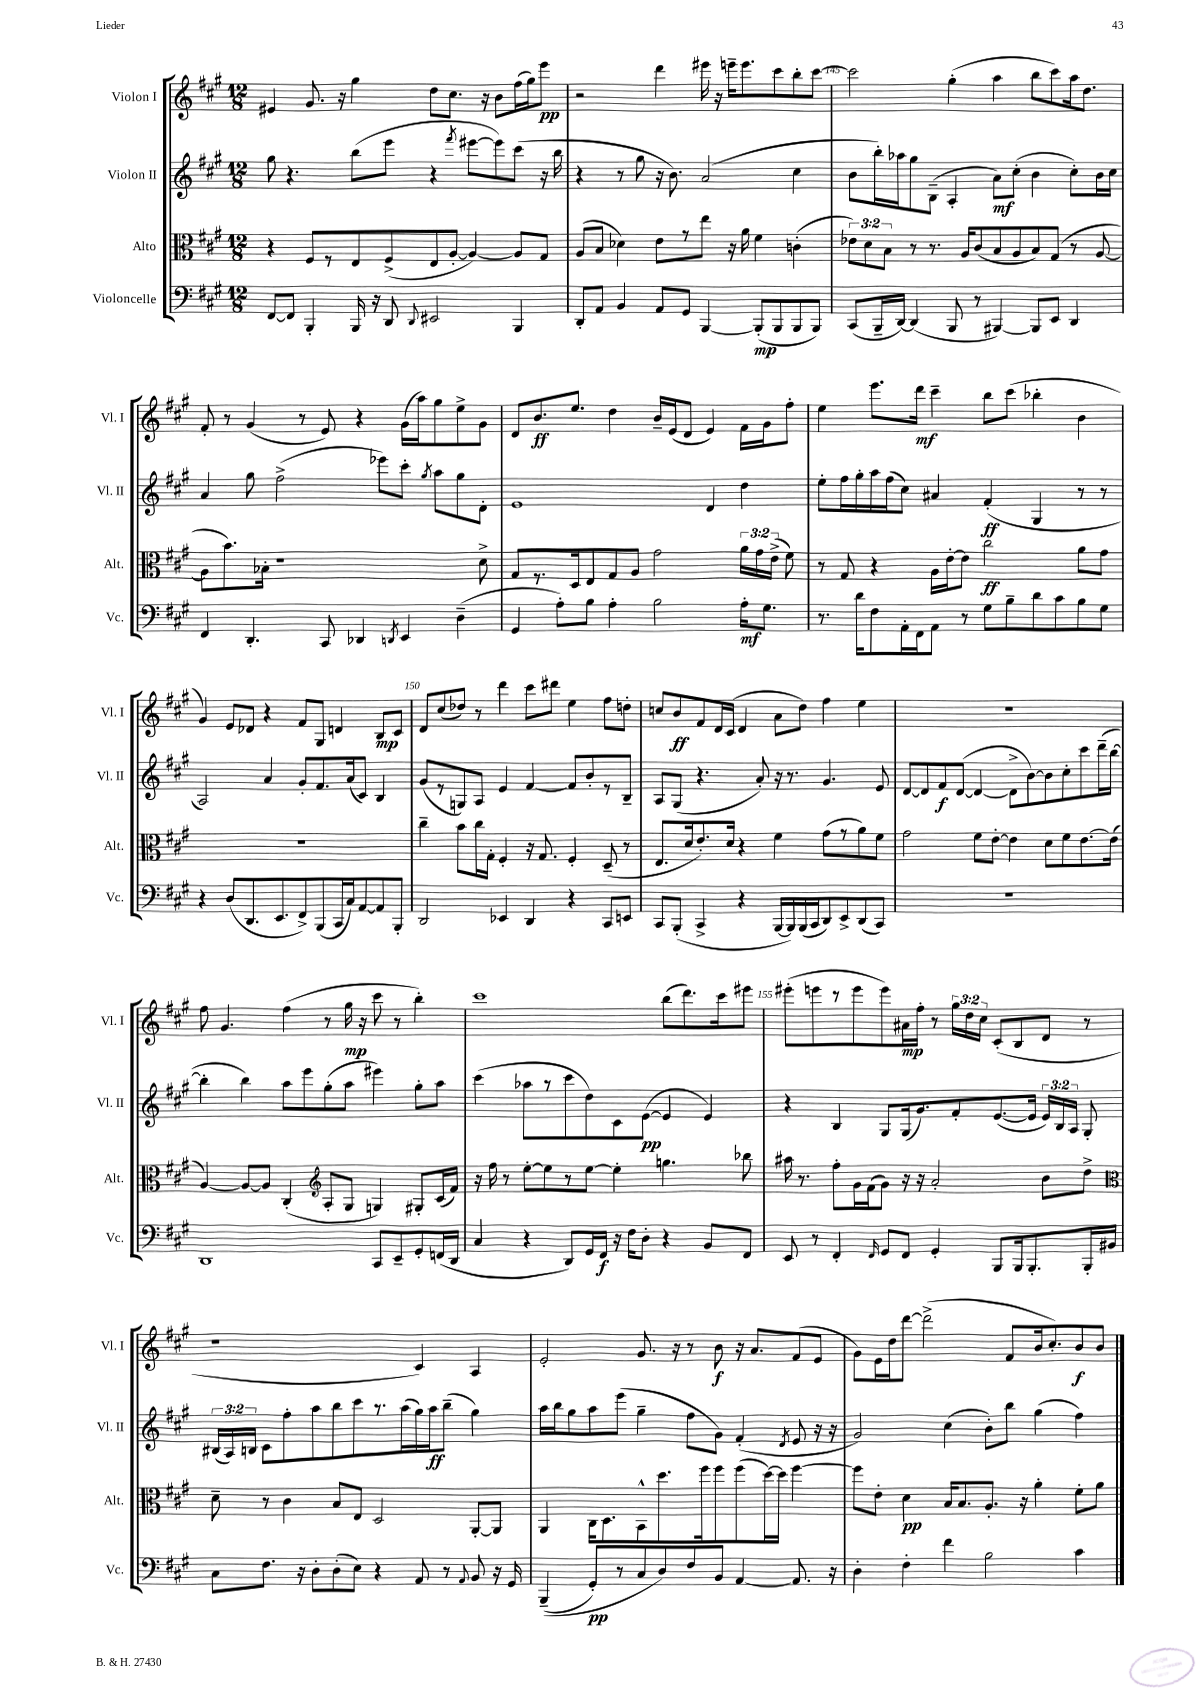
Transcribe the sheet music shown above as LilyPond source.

<<
\new StaffGroup <<
\new Staff = "s0" \with { instrumentName = "Violon I" shortInstrumentName = "Vl. I" } {
    \clef treble \key a \major \numericTimeSignature \time 12/8 \override Staff.TupletNumber.text = #tuplet-number::calc-fraction-text
    \autoBeamOff eis'4 gis'8. r16 gis''4 d''8[ cis''8.] r16 b'8[ fis''16( gis''16) e'''8]\pp |
    r2 d'''4 eis'''16 r16 e'''16[-- e'''8. cis'''8 b''8-. cis'''8]~ |
    cis'''2 gis''4-.( a''4 b''8[ cis'''8) a''16 d''8.] |
    fis'8-. r8 gis'4( r8 e'8) r4 gis'16[( a''16) gis''8 e''8-> gis'8] |
    d'8[ b'8.\ff e''8.] d''4 b'16[-- e'16( d'8] e'4) fis'16[ gis'16 fis''8]-. |
    e''4 e'''8.[ d'''16]\mf cis'''4-- b''8[ cis'''8]( bes''4-. b'4 |
    gis'4) e'8[ des'8] r4 fis'8[ gis8] d'4 b8[\mp cis'8] |
    d'8[ cis''8( des''8]) r8 d'''4 cis'''8[ dis'''8] e''4 fis''8[ d''8]-. |
    c''8[ b'8\ff fis'8 d'16 cis'16]( d'4 a'8[ d''8]) fis''4 e''4 |
    R1. |
    fis''8 gis'4. fis''4( r8 gis''16\mp r16 cis'''8 r8 b''4-.) |
    cis'''1 b''8[( d'''8.) cis'''16 eis'''8] |
    eis'''8[-.( e'''8 r8 e'''8 e'''8) ais'16\mp fis''16]-. r8 \tuplet 3/2 { gis''16[ d''16 cis''16] } cis'8[-.( b8 d'8] r8 |
    r1 cis'4) a4 |
    e'2-. gis'8. r16 r8 b'8\f r16 a'8.[ fis'8( e'8] |
    gis'8[) e'16 d''16 d'''8]~ d'''2->( fis'8[ b'16 cis''8.-.) b'8\f b'8] \bar "|." |
}
\new Staff = "s1" \with { instrumentName = "Violon II" shortInstrumentName = "Vl. II" } {
    \clef treble \key a \major \numericTimeSignature \time 12/8 \override Staff.TupletNumber.text = #tuplet-number::calc-fraction-text
    \autoBeamOff gis''8 r4. b''8[( e'''8] r4 \acciaccatura { fis'''8 } eis'''8[~ eis'''8) cis'''8]( r16 b''16 |
    r4 r8 gis''8 r16 b'8.) a'2( cis''4 |
    b'8[ b''16-.) aes''16 gis''8 b8]--( a4-. a'8[\mf) cis''8]-.( b'4 cis''8[-.) b'16 cis''16] |
    a'4 gis''8 fis''2->( ees'''8[) cis'''8]-. \acciaccatura { gis''8 } a''8[ gis''8 d'8]-. |
    e'1 d'4 d''4 |
    e''8[-. fis''16 gis''16-. a''16 fis''16( cis''8]) ais'4 fis'4-.\ff( gis4 r8 r8 |
    a2) a'4 gis'8[-. fis'8. a'16( cis'8]) b4 |
    gis'8[( r8 g8) a8] e'4 fis'4~ fis'8[ b'8-. r8 b8]-- |
    a8[ gis8]( r4. a'8-.) r16 r8. gis'4. e'8 |
    d'8[~ d'8 fis'8\f d'8]~( d'4~ d'8[-> b'8~) b'8 cis''8-. cis'''8 d'''16--( b''16]~ |
    b''4-. b''4) a''8[ e'''8 gis''8-.( a''8] eis'''4) gis''8[-. a''8] |
    cis'''4( aes''8[ r8 cis'''8 d''8) cis'8 e'8]~\pp( e'4 e'4) |
    r4 b4 gis8[ gis16( gis'8.) fis'8-. e'8.~( e'16] \tuplet 3/2 { e'16[) b16 a16] } gis8-. |
    \tuplet 3/2 { bis16[( a16) b16] } cis'8[ fis''8-. a''8 b''8 cis'''8 r8. a''16( gis''16) a''16\ff b''8]--( gis''4) |
    a''16[ b''16 gis''8 a''8 e'''8]( gis''4-- fis''8[ gis'8]) fis'4-.( \acciaccatura { d'8 } e'8 r16 r16 |
    gis'2) cis''4( b'8[-.) b''8] gis''4( fis''4) \bar "|." |
}
\new Staff = "s2" \with { instrumentName = "Alto" shortInstrumentName = "Alt." } {
    \clef alto \key a \major \numericTimeSignature \time 12/8 \override Staff.TupletNumber.text = #tuplet-number::calc-fraction-text
    \autoBeamOff r4 fis8[ r8 e8 fis8->( e8 a8]~-. a4~) a8[ gis8] |
    a8[( b8] des'4) e'8[ r8 e''8] r16 a'16 fis'4 c'4-.( |
    \tuplet 3/2 { ees'8[) d'8 b8] } r8 r8. a16[ cis'8( b8 a8 b8) gis8]( r8 a8~ |
    a8[ b'8.) bes16]-. r1 d'8-> |
    gis8[ r8. d16 e8 gis8 a8] gis'2 \tuplet 3/2 { a'16[ gis'16 e'16]->( } fis'8) |
    r8 gis8 r4 a16[ e'16~-. e'8] cis''2\ff a'8[ gis'8] |
    R1. |
    cis''4-- b'8[ cis''16 gis16]-. fis4-. r16 gis8. fis4-. d8--( r8 |
    e8.[ d'16 e'8.-.) d'16] r4 fis'4 gis'8[( r8 a'8) fis'8] |
    gis'2 fis'8[ e'8]~-. e'4 d'8[ fis'8 e'8.~ e'16]( |
    a4~) a8[~ a8] cis4-.( \clef treble a8[-. gis8] g4) gis8[-. cis'16( fis'16]) |
    r16 fis''16 r8 e''8[~-. e''8 r8 e''8]~ e''4-. g''4. bes''8 |
    ais''16 r8. fis''8[-. gis'16 fis'16( gis'8]) r16 r16 a'2-. b'8[ d''8]-> |
    \clef alto d'8-- r8 cis'4 b8[ e8] d2 a,8[~-. a,8] |
    a,4 cis16[ d8. b,8-^ d''8. fis''16 fis''8 fis''8( d''16~) d''16] fis''4~ |
    fis''8[ e'8]-. d'4\pp b16[ b8. a8.]-. r16 a'4-. fis'8[-. a'8] \bar "|." |
}
\new Staff = "s3" \with { instrumentName = "Violoncelle" shortInstrumentName = "Vc." } {
    \clef bass \key a \major \numericTimeSignature \time 12/8
    \autoBeamOff fis,8[~ fis,8] b,,4-. b,,16 r16 d,8 \appoggiatura { d,8 } eis,2 b,,4 |
    d,8[-. a,8] b,4 a,8[ gis,8] b,,4~ b,,8[-.\mp( b,,8 b,,8 b,,8]) |
    cis,8[( b,,16-- d,16]~) d,4( b,,8 r8 bis,,4~) bis,,8[ e,8] d,4 |
    fis,4 d,4.-. cis,8 des,4 \acciaccatura { d,8 } e,4 d4--( |
    gis,4 a8[-.) b8] a4-. b2 a16[-.\mf gis8.] |
    r8. d'16[ fis8 a,16-. fis,16 a,8] r8 gis8[ b8-- d'8 cis'8 b8 gis8] |
    r4 d8[( d,8. e,8. fis,8->) b,,8( cis,16 cis16) a,8~ a,8 b,,8]-. |
    d,2 ees,4 d,4 r4 cis,8[ e,8] |
    cis,8[ b,,8]-.( cis,4-> r4 b,,16[~ b,,16) b,,16( cis,16 d,8) e,8-> d,8( cis,8]) |
    R1. |
    d,1 cis,8[ e,8-- gis,8-. f,16( d,16] |
    cis4 r4 d,8[) gis,16 fis,16]\f r16 fis16[ d8]-. r4 b,8[ fis,8] |
    e,8 r8 fis,4-. \grace { fis,16 } gis,8[ fis,8] gis,4-. b,,8[ b,,16 b,,8.-. b,,16-. bis,16] |
    cis8[ fis8.] r16 d8[-. d8-.( e8]) r4 a,8 r8 \appoggiatura { a,8 } b,8 r16 gis,16 |
    b,,4--(\( gis,8[-.\pp) r8 cis8 d8\) fis8 b,8] a,4~ a,8. r16 |
    d4-. fis4-. fis'4 b2 cis'4 \bar "|." |
}
>>
>>
\layout { \context { \Score currentBarNumber = #143 \override BarNumber.break-visibility = ##(#f #t #t) barNumberVisibility = #(every-nth-bar-number-visible 5) } }
